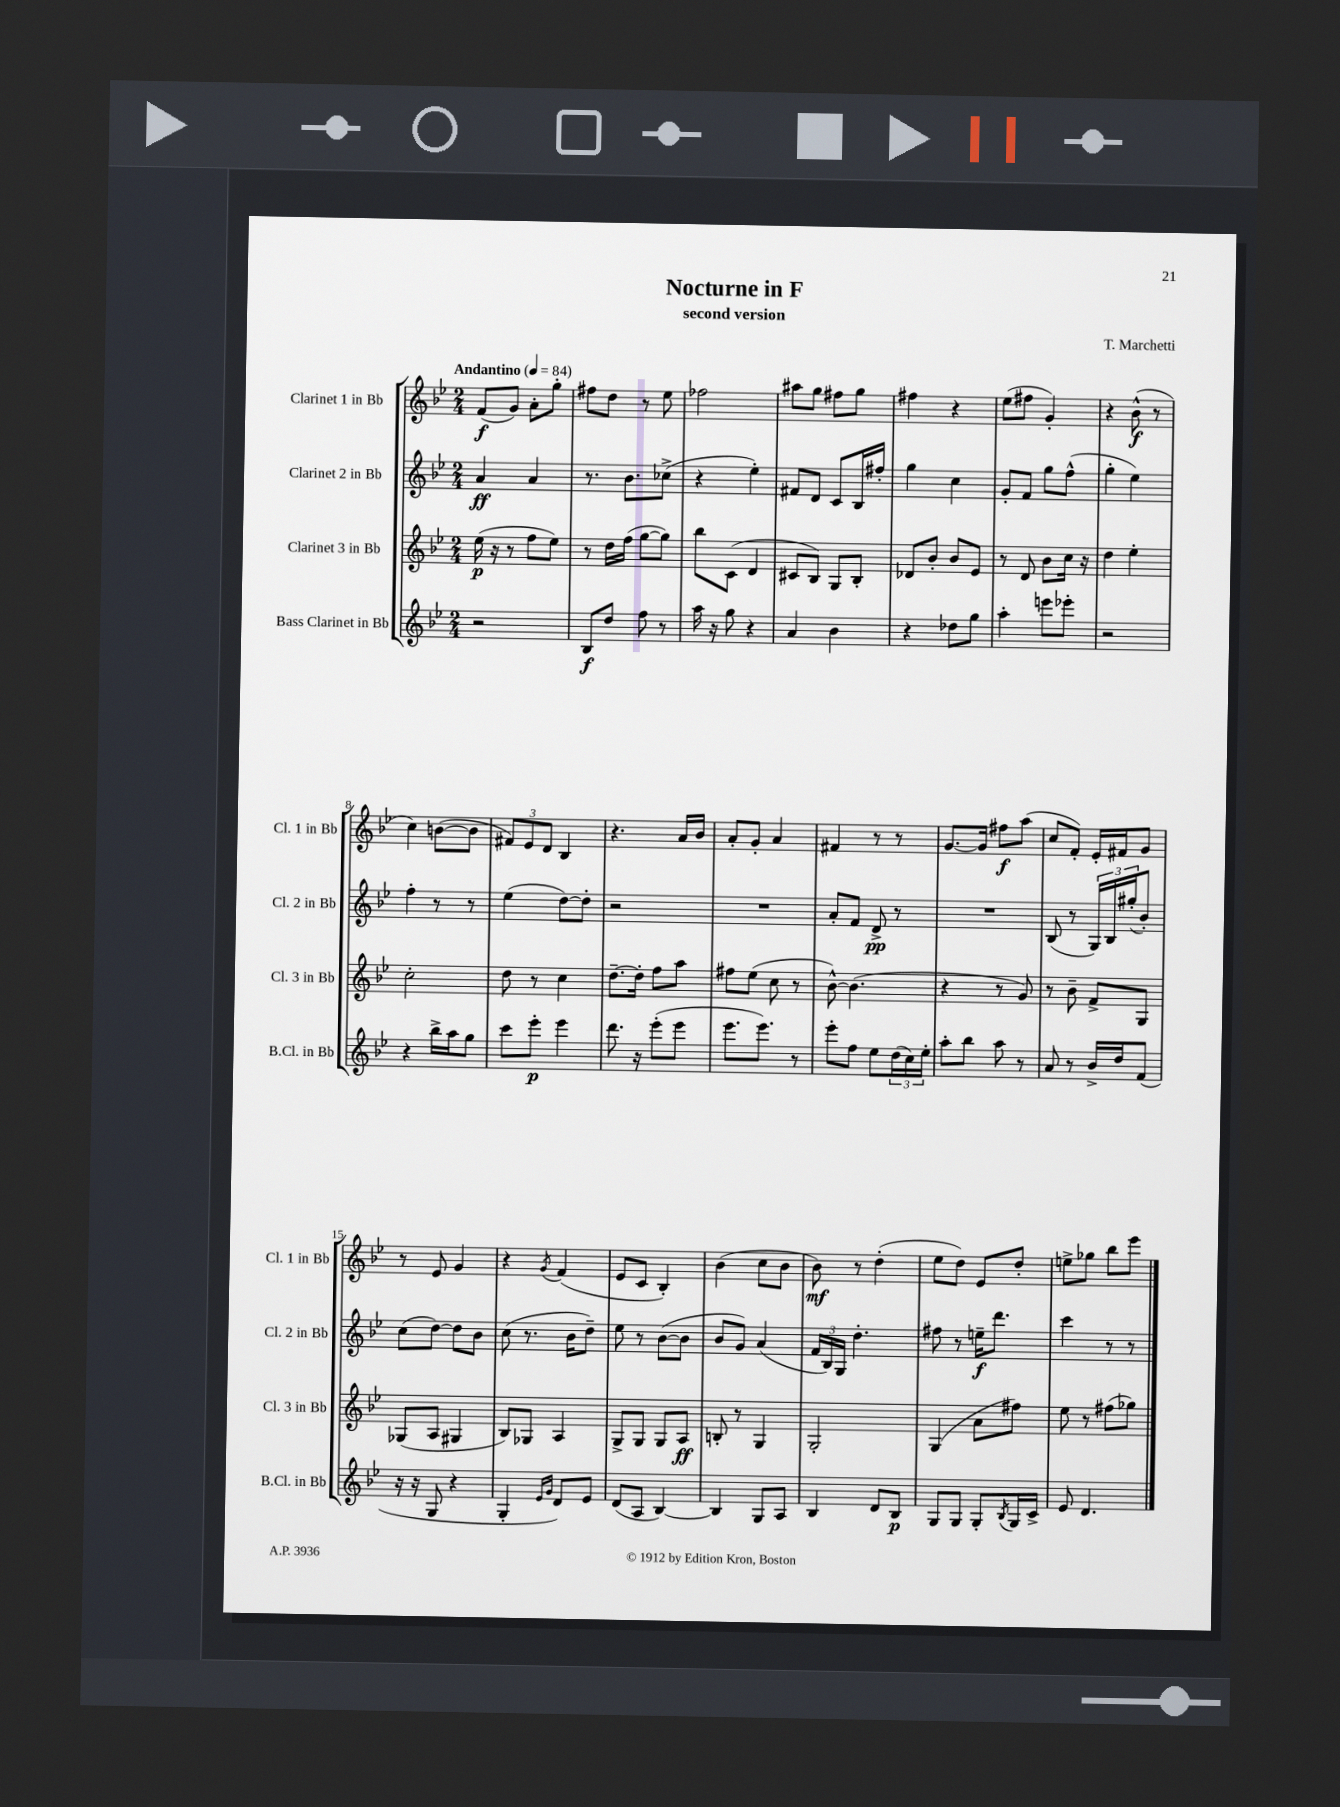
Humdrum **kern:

**kern	**kern	**kern	**kern
*staff4	*staff3	*staff2	*staff1
*clefG2	*clefG2	*clefG2	*clefG2
*k[b-e-]	*k[b-e-]	*k[b-e-]	*k[b-e-]
*M2/4	*M2/4	*M2/4	*M2/4
*MM84	*MM84	*MM84	*MM84
2r	(16ee-\	4a/	(8f/L
.	16r	.	.
.	8r	.	8g/J)
.	8ff\L	4a/	8a'\L
.	8ee-\J)	.	8gg'\J
=	=	=	=
8B-/L	8r	8.r	8ff#\L
8dd/J	16dd\LL	.	8dd\J
.	(16ff\JJ	8.b-\L	.
8ff\	[8gg\L	.	8r
8r	8gg\]J)	(8cc-^\J	8ee-\
=	=	=	=
16aa\	8bb-\L	4r	2ff-\
16r	.	.	.
8gg\	(8c\J	.	.
4r	4d/	4ee-'\)	.
=	=	=	=
4a/	8c#/L	8f#/L	8aa#\L
.	8B-/J)	8d/J	8gg\J
4b-\	8G/L	8c/L	8ff#\L
.	8B-'/J	16B-/L	8gg\J
.	.	16ff#'/JJ	.
=	=	=	=
4r	8d-/L	4gg\	4ff#\
.	8b-'/J	.	.
8dd-\L	8b-/L	4cc\	4r
8gg\J	8e-/J	.	.
=	=	=	=
4aa'\	8r	8g'/L	(8ee-\L
.	8d/	8f/J	8ff#\J
8eee\L	8b-\L	8gg\L	4g'/)
8eee-'\J	16cc\Jk	(8ff^^\J	.
.	16r	.	.
=	=	=	=
2r	4dd\	4gg'\	4r
.	4ee-'\	4ee-\)	(8b-^^\
.	.	.	8r
=	=	=	=
4r	2cc'\	4ff'\	4cc\)
16bb-^\LL	.	8r	([8b\L
16aa\J	.	.	.
8gg\J	.	8r	8b\]J
=	=	=	=
8ccc\L	8dd\	(4ee-\	12f#/L)
.	.	.	12e-/
8eee-'\J	8r	.	.
.	.	.	12d/J
4eee-\	4cc\	[8dd\L)	4B-/
.	.	8dd'\]J	.
=	=	=	=
8.ddd\	[8.dd~\L	2r	4.r
16r	16dd'\]Jk	.	.
(8eee-'\L	8ff\L	.	.
8eee-\J	8aa\J	.	16a/LL
.	.	.	16b-/JJ
=	=	=	=
8.eee-\L	8ff#\L	2r	8a'/L
.	(8ee-\J	.	8g'/J
8.eee-\J)	.	.	.
.	8cc\	.	4a/
8r	8r	.	.
=	=	=	=
8eee-'\L	[8b-^^\)	8a'/L	4f#/
8ff\J	(4.b-\]	8f/J	.
8ee-\L	.	8d^/	8r
(24dd\L	.	8r	8r
24cc\)	.	.	.
24ee-'\JJ	.	.	.
=	=	=	=
8aa'\L	4r	2r	[8.g/L
8bb-\J	.	.	.
.	.	.	16g/]Jk
8aa\	8r	.	8ff#\L
8r	8g/)	.	(8aa\J
=	=	=	=
8a/	8r	(8B-/	8cc/L
8r	8b-~\	8r	8f'/J)
16b-^/LL	8f^/L	24G/LL)	16e-'/LL
.	.	24B-/	.
16dd/J	.	.	16f#/J
.	.	(24gg#'/J	.
(8f/J	8G/J	8b-'/J)	8g/J
=	=	=	=
16r	(8G-/L	(8cc\L	8r
16r	.	.	.
8G/	8A/J	[8dd\J)	8e-/
4r	4G#/	8dd\]L	4g/
.	.	8b-\J	.
=	=	=	=
4G'/	8B-/L)	(8cc\	4r
.	8G-/J	8.r	.
16qqe-/LL	.	.	.
16qqg/JJ	.	.	8qg/
8d/L)	4A/	.	(4f/
.	.	16b-\LK	.
8e-/J	.	8dd~\J)	.
=	=	=	=
(8d/L	8G^/L	8ee-\	8e-/L
8A/J	8G/J	8r	8c/J
[4B-/)	8G/L	([8b-\L	4B-'/)
.	8A/J	8b-\]J	.
=	=	=	=
4B-/]	8B'/	8b-/L	(4b-\
.	8r	8g/J)	.
8G/L	4G/	(4a/	8cc\L
8A/J	.	.	8b-\J
=	=	=	=
4B-/	2G'/	24f/LL	8b-\)
.	.	24B-/)	.
.	.	24G/JJ	.
.	.	4.dd'\	8r
8d/L	.	.	(4dd'\
8B-/J	.	.	.
=	=	=	=
8G/L	(4G/	8ff#\	8ee-\L
8G/J	.	8r	8dd\J)
8G'/L	8a\L	16ee~\LK	8e-/L
.	.	8.ddd\J	.
8qB-/	.	.	.
16G/L	8ff#\J)	.	8dd'/J
16c^/JJ	.	.	.
=	=	=	=
8e-/	8ee-\	4ccc\	8ee^\L
4.d/	8r	.	8gg-\J
.	(8ff#\L	8r	8bb-\L
.	8gg-\J)	8r	8eee-\J
==	==	==	==
*-	*-	*-	*-
